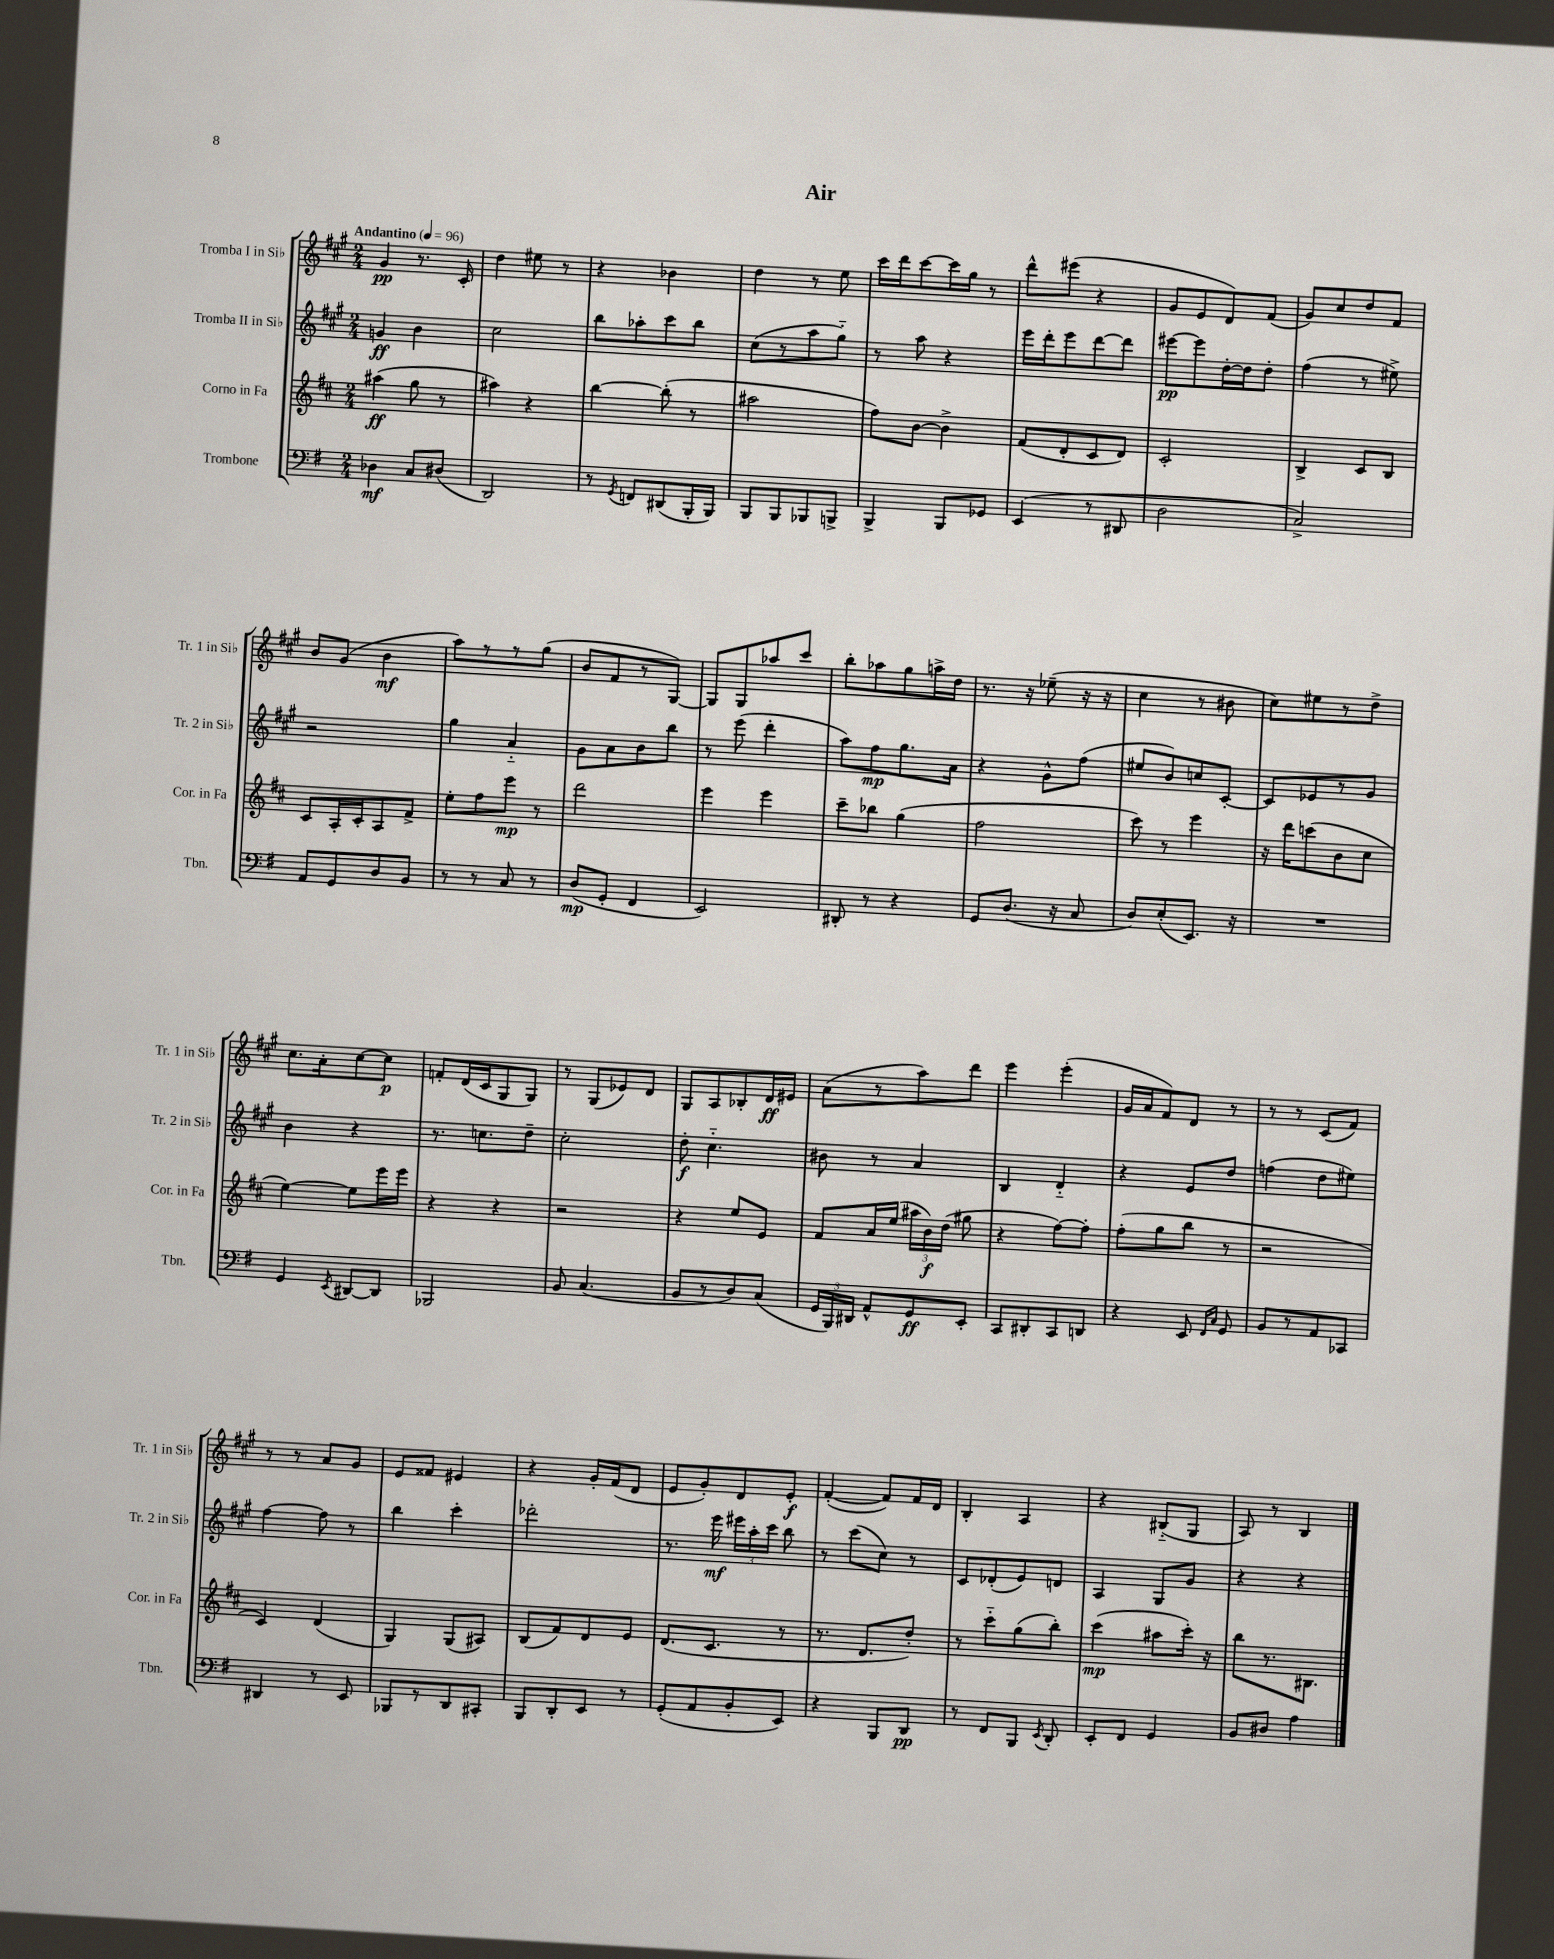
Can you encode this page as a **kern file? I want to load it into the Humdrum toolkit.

**kern	**dynam	**kern	**dynam	**kern	**dynam	**kern	**dynam
*part4	*part4	*part3	*part3	*part2	*part2	*part1	*part1
*staff4	*staff4	*staff3	*staff3	*staff2	*staff2	*staff1	*staff1
*I"Trombone	*	*I"Corno in Fa	*	*I"Tromba II in Si♭	*	*I"Tromba I in Si♭	*
*I'Tbn.	*	*I'Cor. in Fa	*	*I'Tr. 2 in Si♭	*	*I'Tr. 1 in Si♭	*
*clefF4	*	*clefG2	*	*clefG2	*	*clefG2	*
*k[f#]	*	*k[f#c#]	*	*k[f#c#g#]	*	*k[f#c#g#]	*
*M2/4	*	*M2/4	*	*M2/4	*	*M2/4	*
*MM96	*	*MM96	*	*MM96	*	*MM96	*
=1	=1	=1	=1	=1	=1	=1	=1
!	!	!	!	!	!	!LO:TX:a:B:t=Andantino	!
4D-X\	mf	(4aa#X\	ff	4gn/	ff	4g#/	pp
8C/L	.	8gg\	.	4b\	.	8.r	.
(8D#X/J	.	8r	.	.	.	.	.
.	.	.	.	.	.	16c#'/	.
=2	=2	=2	=2	=2	=2	=2	=2
2DD/)	.	4aa#X\)	.	2cc#\	.	4dd\	.
.	.	4r	.	.	.	8ee#X\	.
.	.	.	.	.	.	8r	.
=3	=3	=3	=3	=3	=3	=3	=3
8r	.	[4bb\	.	8bb\L	.	4r	.
8qGG/	.	.	.	.	.	.	.
8FFn/L	.	.	.	8aa-X'\	.	.	.
(8DD#X/	.	(8bb'\]	.	8ccc#\	.	4b-X\	.
16BBB'/L	.	8r	.	8bb\J	.	.	.
16BBB/JJ)	.	.	.	.	.	.	.
=4	=4	=4	=4	=4	=4	=4	=4
8BBB/L	.	2aa#X\	.	(8cc#\L	.	4dd\	.
8BBB/	.	.	.	8r	.	.	.
8BBB-X/	.	.	.	8aa\	.	8r	.
8BBBn^/J	.	.	.	8gg#\J)	.	8ee\	.
=5	=5	=5	=5	=5	=5	=5	=5
4BBB^/	.	8ff#\L)	.	8r	.	16ccc#\LL	.
.	.	.	.	.	.	16ddd\J	.
.	.	[8b\J	.	8aa\	.	[8ccc#\	.
8BBB/L	.	4b^\]	.	4r	.	16ccc#\L]	.
.	.	.	.	.	.	16gg#\JJ	.
8GG-X/J	.	.	.	.	.	8r	.
=6	=6	=6	=6	=6	=6	=6	=6
(4EE/	.	(8f#/L	.	16eee\LL	.	8ddd^^\L	.
.	.	.	.	16ddd'\J	.	.	.
.	.	8d'/	.	8eee\	.	(8eee#X\J	.
8r	.	8c#/	.	[8ddd\	.	4r	.
8DD#X/	.	8d/J)	.	8ddd\J]	.	.	.
=7	=7	=7	=7	=7	=7	=7	=7
2D\	.	2c#'/	.	[8eee#X\L	pp	8g#/L	.
.	.	.	.	8eee#\]	.	8e/	.
.	.	.	.	[16dd'\L	.	8d/)	.
.	.	.	.	16dd\J]	.	.	.
.	.	.	.	8dd'\J	.	(8f#/J	.
=8	=8	=8	=8	=8	=8	=8	=8
2C^/)	.	4B^/	.	(4ff#\	.	8g#/L)	.
.	.	.	.	.	.	8cc#/	.
.	.	8c#/L	.	8r	.	8dd/	.
.	.	8B/J	.	8ee#X^\)	.	8f#/J	.
!!LO:LB:g=z
=9	=9	=9	=9	=9	=9	=9	=9
8AA/L	.	8c#/L	.	2r	.	8b/L	.
8GG/	.	16A'/L	.	.	.	(8g#/J	.
.	.	16c#'/J	.	.	.	.	.
8D/	.	8A/	.	.	.	4b\	mf
8BB/J	.	8f#^/J	.	.	.	.	.
=10	=10	=10	=10	=10	=10	=10	=10
8r	.	8ee'\L	.	4gg#\	.	8aa\L)	.
8r	.	8ff#\	.	.	.	8r	.
8C/	.	8eee\J	mp	4a/	.	8r	.
8r	.	8r	.	.	.	(8gg#\J	.
=11	=11	=11	=11	=11	=11	=11	=11
(8D/L	mp	2ddd\	.	8g#\L	.	8b/L	.
8GG'/J	.	.	.	8a\	.	8f#/	.
4FF#/	.	.	.	8b\	.	8r	.
.	.	.	.	8bb\J	.	[8G#/J)	.
=12	=12	=12	=12	=12	=12	=12	=12
2EE/)	.	4eee\	.	8r	.	8G#/L]	.
.	.	.	.	(8eee\	.	8G#/	.
.	.	4eee\	.	4ddd'\	.	8aa-X/	.
.	.	.	.	.	.	8ccc#/J	.
=13	=13	=13	=13	=13	=13	=13	=13
8DD#X'/	.	8ccc#~\L	.	8aa\L)	.	8bb'\L	.
8r	.	8bb-X\J	.	8ff#\	mp	8aa-X\	.
4r	.	(4gg\	.	8.gg#\	.	8gg#\	.
.	.	.	.	.	.	16aan^\L	.
.	.	.	.	16a\Jk	.	16dd\JJ	.
=14	=14	=14	=14	=14	=14	=14	=14
8GG/L	.	2ff#\	.	4r	.	8.r	.
(8.D/J	.	.	.	.	.	.	.
.	.	.	.	.	.	16r	.
.	.	.	.	8g#^^\L	.	(8ee-X~\	.
16r	.	.	.	.	.	.	.
8C/	.	.	.	(8ff#\J	.	16r	.
.	.	.	.	.	.	16r	.
=15	=15	=15	=15	=15	=15	=15	=15
8D/L)	.	8ccc#\)	.	8ee#X/L	.	4cc#\	.
(8E'/	.	8r	.	8b/)	.	.	.
8.EE/J)	.	4eee\	.	8ccn/	.	8r	.
.	.	.	.	[8c#'/J	.	8b#X\	.
16r	.	.	.	.	.	.	.
=16	=16	=16	=16	=16	=16	=16	=16
2r	.	16r	.	8c#/L]	.	8cc#\L)	.
.	.	16ddd\KL	.	.	.	.	.
.	.	(8cccn\	.	8e-X/	.	8ee#X\	.
.	.	8b\	.	8r	.	8r	.
.	.	8cc#\J	.	8g#/J	.	8dd^\J	.
!!LO:LB:g=z
=17	=17	=17	=17	=17	=17	=17	=17
4GG/	.	[4ee\)	.	4b\	.	8.cc#\L	.
.	.	.	.	.	.	16a'\k	.
8qEE/	.	.	.	.	.	.	.
[8DD#X/L	.	8ee\L]	.	4r	.	[8cc#\	.
8DD#/J]	.	16eee\L	.	.	.	8cc#\J]	p
.	.	16eee\JJ	.	.	.	.	.
=18	=18	=18	=18	=18	=18	=18	=18
2BBB-X/	.	4r	.	8.r	.	8fn'/L	.
.	.	.	.	.	.	(16d/L	.
.	.	.	.	8.ccn\L	.	16c#/J	.
.	.	4r	.	.	.	8G#/	.
.	.	.	.	8dd~\J	.	8G#/J)	.
=19	=19	=19	=19	=19	=19	=19	=19
8BB/	.	2r	.	2cc#'\	.	8r	.
(4.C/	.	.	.	.	.	(8G#/L	.
.	.	.	.	.	.	8e-X/)	.
.	.	.	.	.	.	8d/J	.
=20	=20	=20	=20	=20	=20	=20	=20
8BB/L	.	4r	.	8dd'\	f	8G#/L	.
8r	.	.	.	4.cc#\	.	8A/	.
8D/)	.	8ee/L	.	.	.	8B-X'/	.
(8C/J	.	8e/J	.	.	.	16d/L	ff
.	.	.	.	.	.	16e#X/JJ	.
=21	=21	=21	=21	=21	=21	=21	=21
24GG/LL	.	8f#/L	.	8b#X\	.	(8a\L	.
24BBB/)	.	.	.	.	.	.	.
24DD#X/JJ	.	.	.	.	.	.	.
8AA^^/L	.	16a/L	.	8r	.	8r	.
.	.	(16ee/JJ	.	.	.	.	.
8GG/	ff	24aa#X\LL	.	4a/	.	8aa\)	.
.	.	24b\)	f	.	.	.	.
.	.	(24dd\JJ	.	.	.	.	.
8EE'/J	.	8gg#X\	.	.	.	8ddd\J	.
=22	=22	=22	=22	=22	=22	=22	=22
8CC/L	.	4r	.	4B/	.	4eee\	.
8DD#X'/	.	.	.	.	.	.	.
8CC/	.	[8ff#\L)	.	4d/	.	(4eee'\	.
8DDn/J	.	8ff#'\J]	.	.	.	.	.
=23	=23	=23	=23	=23	=23	=23	=23
4r	.	(8ff#'\L	.	4r	.	16g#/LL	.
.	.	.	.	.	.	16a/J	.
.	.	8gg\	.	.	.	8f#/)	.
8EE/	.	8bb\J	.	8e/L	.	8d/J	.
16qqFF#/LL	.	.	.	.	.	.	.
16qqC/JJ	.	.	.	.	.	.	.
8GG/	.	8r	.	8dd/J	.	8r	.
=24	=24	=24	=24	=24	=24	=24	=24
8BB/L	.	2r	.	(4ffn\	.	8r	.
8r	.	.	.	.	.	8r	.
8AA/	.	.	.	8dd\L	.	(8c#/L	.
8CC-X/J	.	.	.	8ee#X\J)	.	8f#/J)	.
!!LO:LB:g=z
=25	=25	=25	=25	=25	=25	=25	=25
4DD#X/	.	4c#/)	.	[4ff#\	.	8r	.
.	.	.	.	.	.	8r	.
8r	.	(4d/	.	8ff#\]	.	8a/L	.
8EE/	.	.	.	8r	.	8g#/J	.
=26	=26	=26	=26	=26	=26	=26	=26
8BBB-X/L	.	4G/)	.	4bb\	.	8e/L	.
8r	.	.	.	.	.	8f##X/J	.
8DD/	.	(8G/L	.	4ccc#'\	.	4e#X/	.
8CC#X'/J	.	8A#X/J)	.	.	.	.	.
=27	=27	=27	=27	=27	=27	=27	=27
8BBB/L	.	(8B/L	.	2ddd-X'\	.	4r	.
8DD'/	.	8f#/)	.	.	.	.	.
8EE/J	.	8d/	.	.	.	16g#'/LL	.
.	.	.	.	.	.	(16f#/J	.
8r	.	8e/J	.	.	.	8d/J	.
=28	=28	=28	=28	=28	=28	=28	=28
(8GG'/L	.	(8.d/L	.	8.r	.	8e/L	.
8AA/	.	.	.	.	.	8g#'/)	.
.	.	8.c#/J	.	16eee\	mf	.	.
8BB'/	.	.	.	24eee#X\LL	.	8d/	.
.	.	.	.	24aa'\	.	.	.
.	.	.	.	24ccc#\JJ	.	.	.
8EE/J)	.	8r	.	8bb\	.	8e'/J	f
=29	=29	=29	=29	=29	=29	=29	=29
4r	.	8.r	.	8r	.	([4f#'/	.
.	.	.	.	(8ccc#\L	.	.	.
.	.	8.d/L	.	.	.	.	.
8BBB/L	.	.	.	8cc#\J)	.	8f#/L])	.
8DD/J	pp	8dd'/J)	.	8r	.	16f#/L	.
.	.	.	.	.	.	16d/JJ	.
=30	=30	=30	=30	=30	=30	=30	=30
8r	.	8r	.	8c#/L	.	4B'/	.
8FF#/L	.	8ccc#\L	.	(8d-X'/	.	.	.
8BBB/J	.	(8gg\	.	8e/)	.	4A/	.
8qEE/	.	.	.	.	.	.	.
8DD'/	.	8bb'\J)	.	8dn/J	.	.	.
=31	=31	=31	=31	=31	=31	=31	=31
8EE'/L	.	(4ccc#\	mp	4A/	.	4r	.
8FF#/J	.	.	.	.	.	.	.
4GG/	.	8aa#X\L	.	8G#/L	.	(8B#X/L	.
.	.	16ccc#'\Jk)	.	8g#/J	.	8G#/J	.
.	.	16r	.	.	.	.	.
=32	=32	=32	=32	=32	=32	=32	=32
8BB/L	.	8bb\L	.	4r	.	8A/)	.
8D#X/J	.	8.r	.	.	.	8r	.
4A\	.	.	.	4r	.	4B/	.
.	.	8.B#X\J	.	.	.	.	.
==	==	==	==	==	==	==	==
*-	*-	*-	*-	*-	*-	*-	*-
